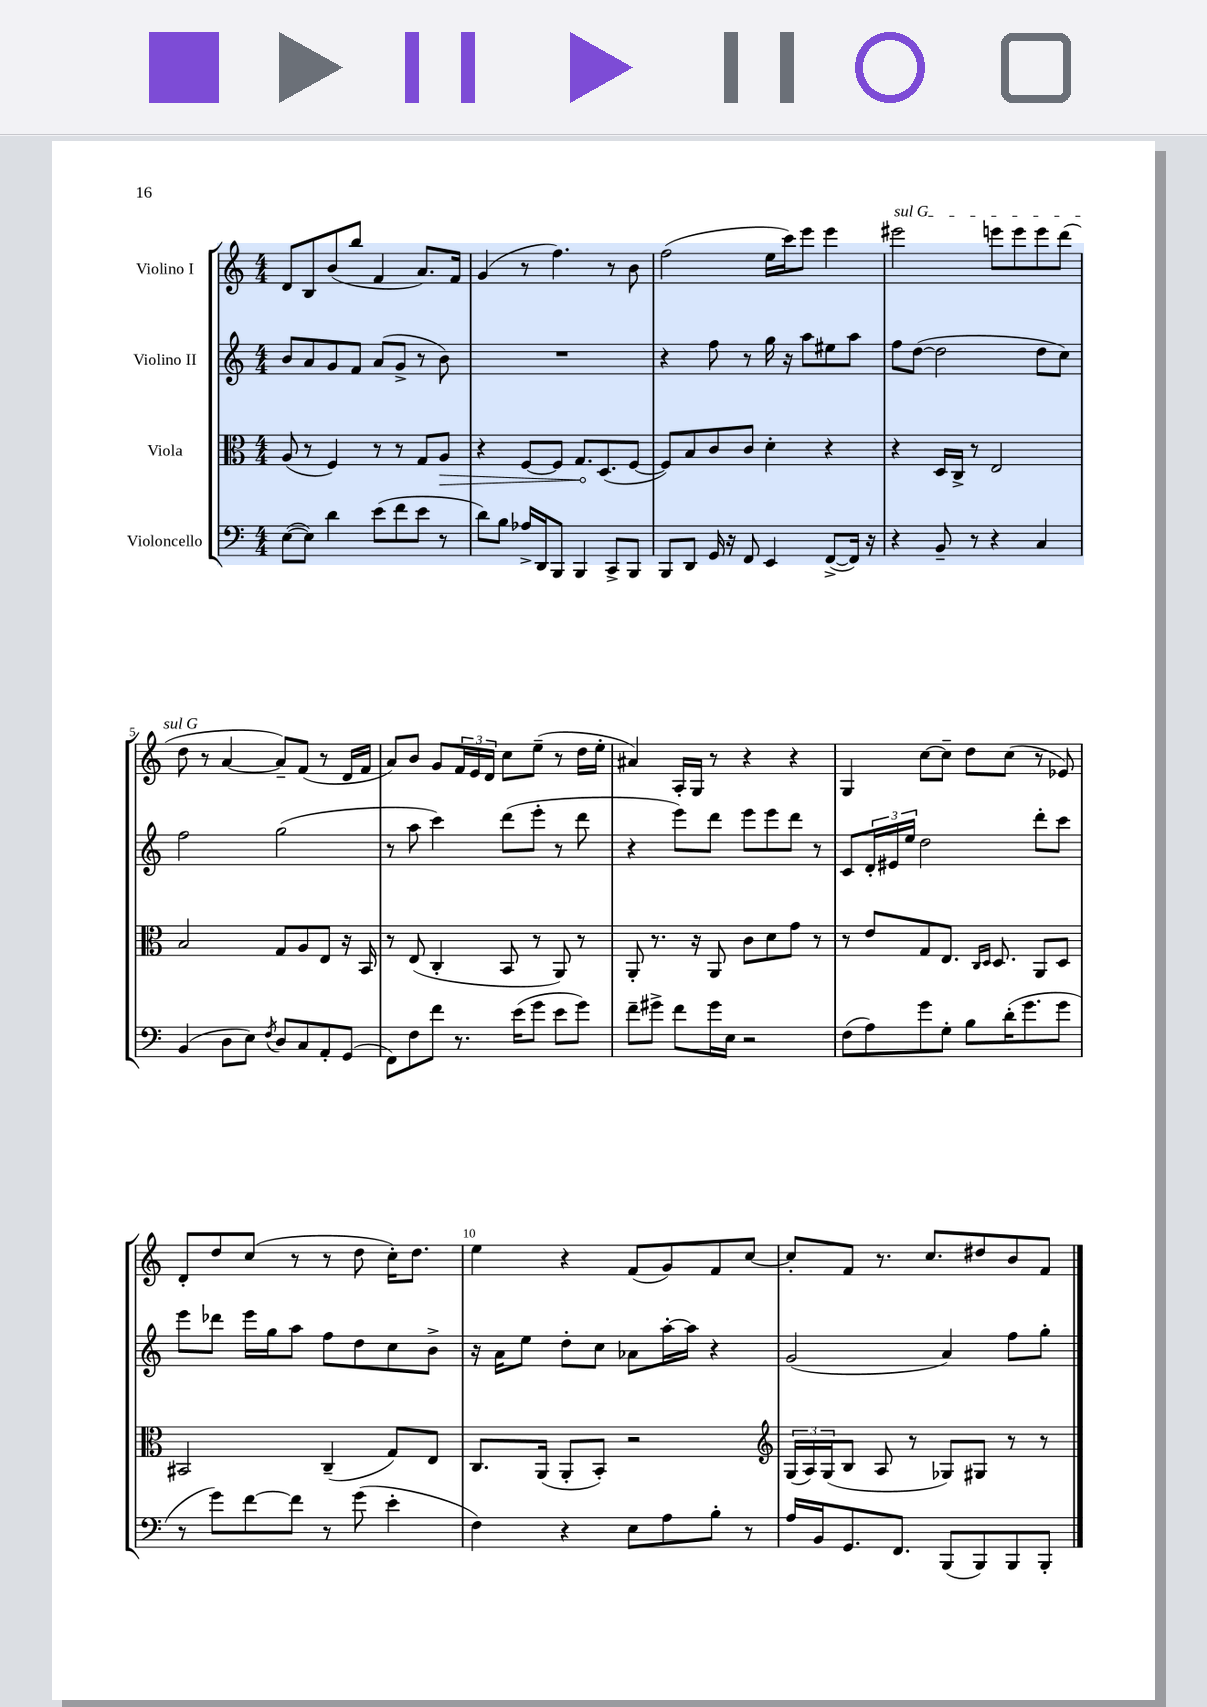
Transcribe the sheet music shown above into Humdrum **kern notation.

**kern	**kern	**kern	**kern
*staff4	*staff3	*staff2	*staff1
*clefF4	*clefC3	*clefG2	*clefG2
*k[]	*k[]	*k[]	*k[]
*M4/4	*M4/4	*M4/4	*M4/4
([8E	(8A	8b	8d
8E])	8r	8a	8B
4d	4F)	8g	(8b
.	.	8f	8bb
(8e	8r	(8a	4f
8f	8r	8g^	.
8e	8G	8r	8.a)
8r	8A	8b)	.
.	.	.	16f
=	=	=	=
8d)	4r	1r	(4g
8B	.	.	.
16A-^	[8F	.	8r
16DD	.	.	.
8BBB	8F]	.	4.ff)
4BBB	8.G	.	.
.	(8.D	.	.
8CC^	.	.	8r
8BBB	[8F	.	8b
=	=	=	=
8BBB	8F])	4r	(2ff
8DD	8B	.	.
16GG	8c	8ff	.
16r	.	.	.
8FF	8c	8r	.
4EE	4d'	16gg	16ee
.	.	16r	16ccc)
.	.	8aa	8eee
([8FF^	4r	8ee#	4eee
16FF])	.	8aa	.
16r	.	.	.
=	=	=	=
4r	4r	8ff	2eee#
.	.	([8dd	.
8BB~	16D	2dd]	.
.	16C^	.	.
8r	8r	.	.
4r	2E	.	8eee
.	.	.	8eee
4C	.	8dd	8eee
.	.	8cc)	(8ddd
=	=	=	=
(4BB	2B	2ff	8dd
.	.	.	8r
8D	.	.	[4a
8E)	.	.	.
8qF	.	.	.
8D	8G	(2gg	8a~])
8C	8A	.	(8f
8AA'	8E	.	8r
(8GG	16r	.	16d
.	16BB	.	16f
=	=	=	=
8FF)	8r	8r	8a)
8F	(8E	8aa	8b
8f	4C'	4ccc)	8g
8.r	.	.	24f
.	.	.	24e
.	.	.	24d
.	8BB	(8ddd	8cc
(16e	.	.	.
8g	8r	8eee'	(8ee~
8e	8AA)	8r	8r
8g)	8r	8ddd	16dd
.	.	.	16ee'
=	=	=	=
8f~	8AA'	4r	4a#)
8g#^	8.r	.	.
8f	.	8eee)	16A'
.	16r	.	16G
16g#	8AA	8ddd	8r
16E	.	.	.
2r	8c	8eee	4r
.	8d	8eee	.
.	8g	8ddd	4r
.	8r	8r	.
=	=	=	=
(8F	8r	8c	4G
8A)	8e	24d'	.
.	.	24e#	.
.	.	24ee	.
8g	8G	2dd	[8cc
8G'	8.E	.	8cc~]
8B	.	.	8dd
.	16qqC	.	.
.	16qqD	.	.
.	8.D	.	.
(16d'	.	.	(8cc
8.g	.	.	.
.	8AA	8ddd'	8r
8g	8D	8ccc	8e-)
=	=	=	=
8r	2BB#	8eee	8d'
8g)	.	8ddd-	8dd
[8f	.	16eee	(8cc
.	.	16gg	.
8f]	.	8aa	8r
8r	(4C~	8ff	8r
(8g	.	8dd	8dd
4e'	8G)	8cc	16cc')
.	.	.	8.dd
.	8E	8b^	.
=	=	=	=
4F)	8.C	16r	4ee
.	.	16a	.
.	.	8ee	.
.	(16AA	.	.
4r	8AA'	8dd'	4r
.	8BB')	8cc	.
8E	2r	8a-	(8f
8A	.	[16aa'	8g)
.	.	16aa]	.
8B'	.	4r	8f
8r	.	.	[8cc
=	=	=	=
*	*clefG2	*	*
16A	(24G	(2g	8cc']
.	24A)	.	.
16BB	.	.	.
.	(24G	.	.
8.GG	8B	.	8f
.	8A	.	8.r
8.FF	.	.	.
.	8r	.	.
.	.	.	8.cc
(8BBB	8G-)	4a)	.
8BBB)	8G#	.	8dd#
8BBB	8r	8ff	8b
8BBB'	8r	8gg'	8f
==	==	==	==
*-	*-	*-	*-
